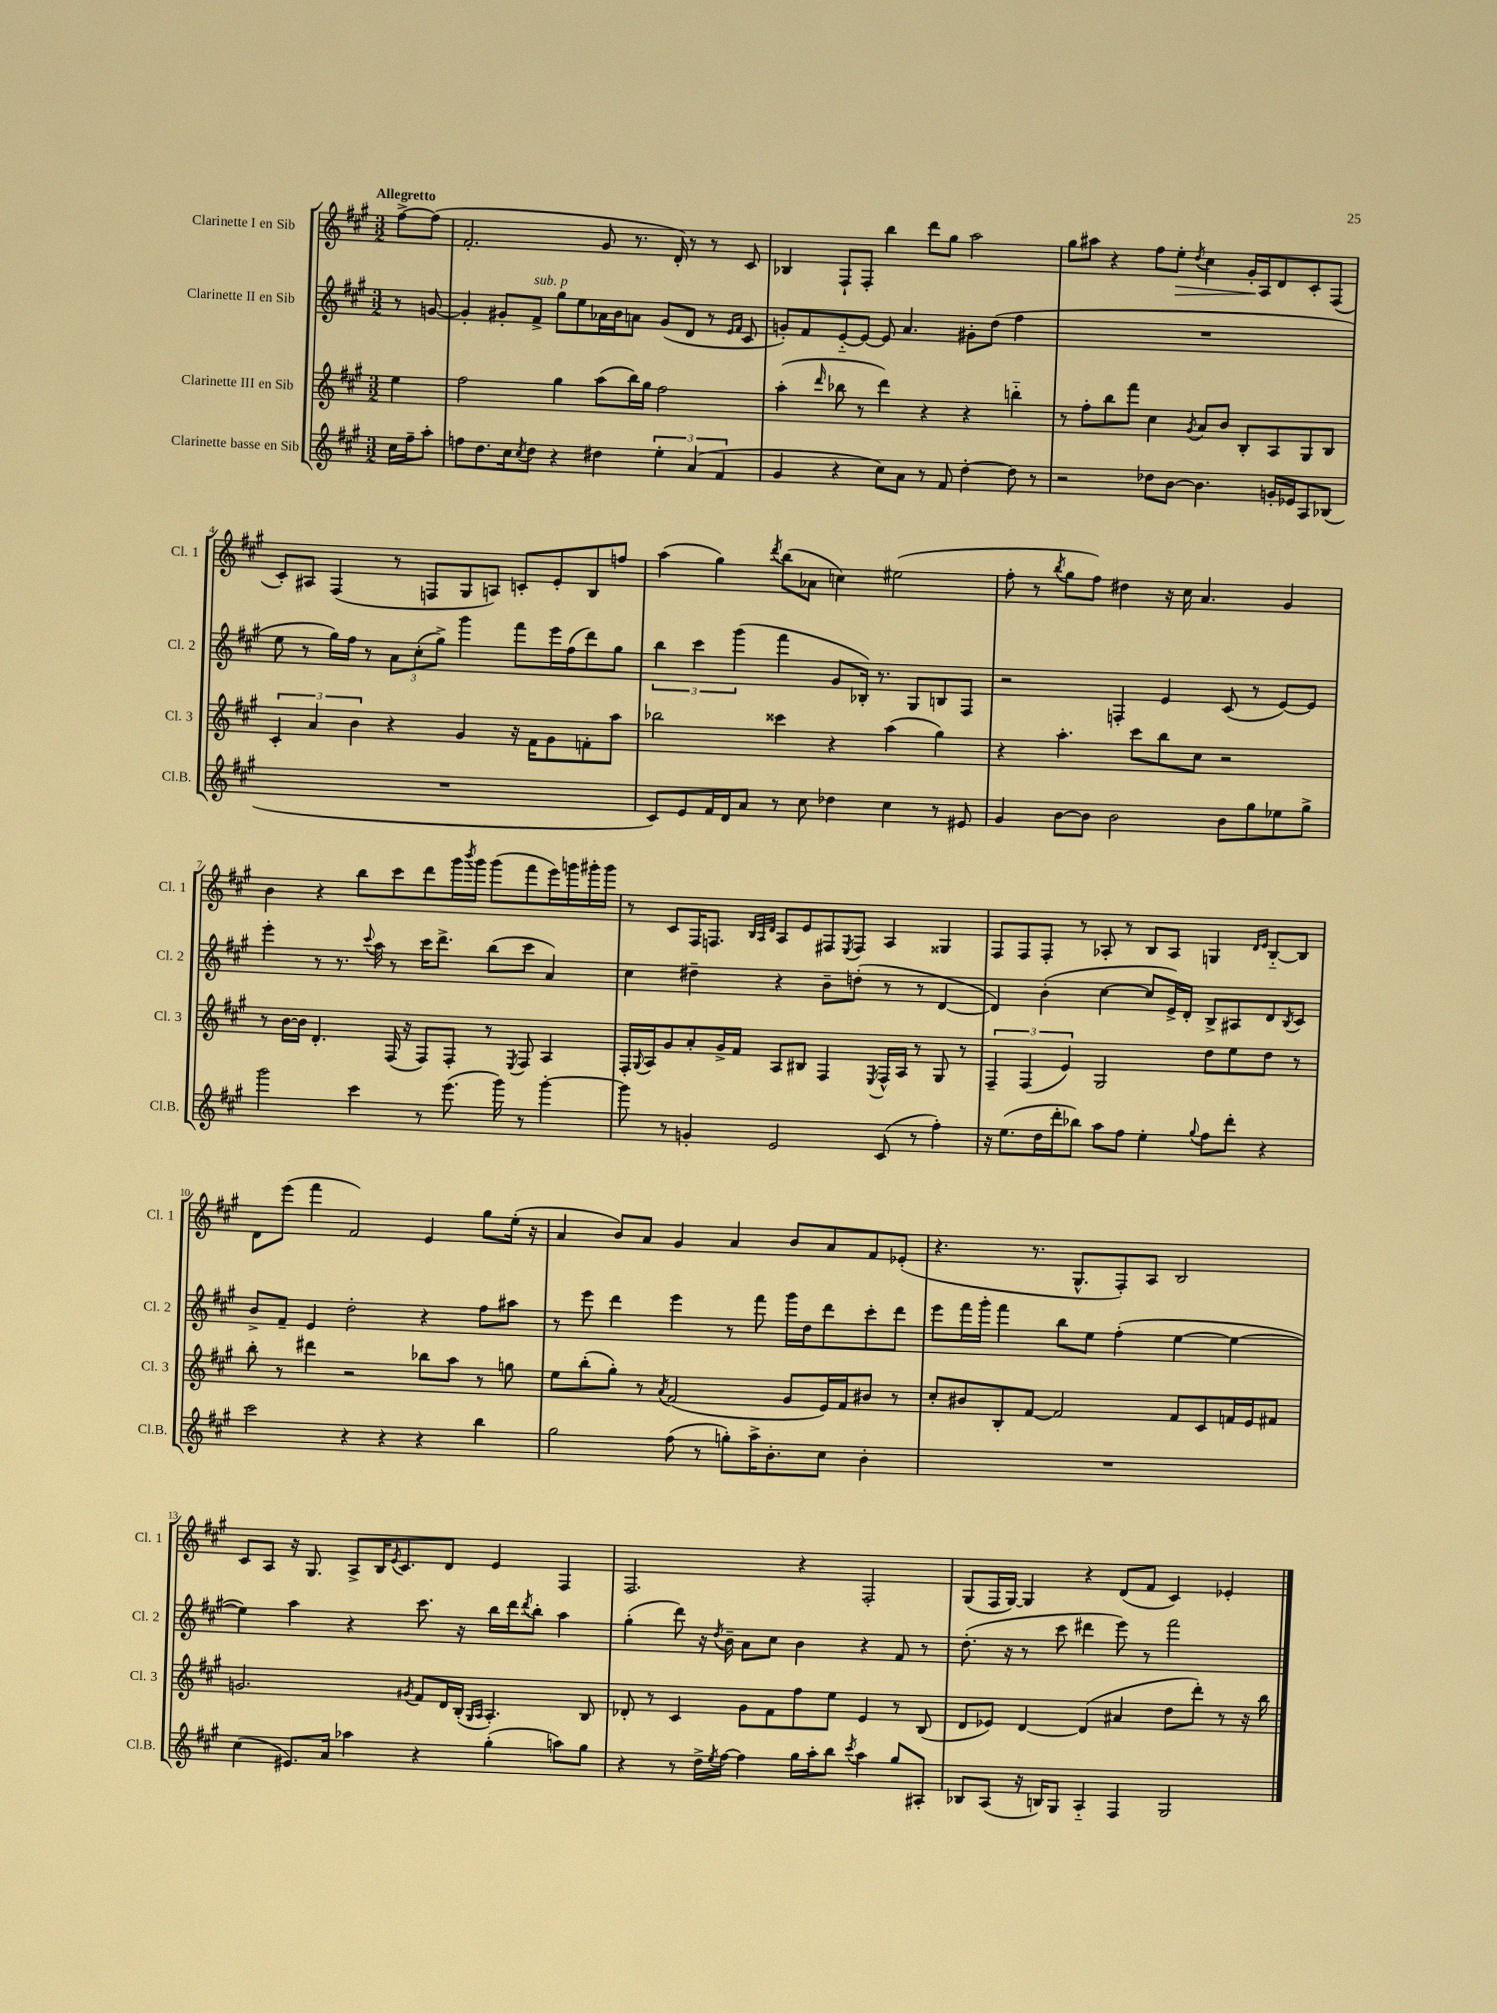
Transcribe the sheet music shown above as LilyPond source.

<<
\new StaffGroup <<
\new Staff = "s0" \with { instrumentName = "Clarinette I en Sib" shortInstrumentName = "Cl. 1" } {
    \clef treble \key a \major \numericTimeSignature \time 3/2 \partial 4 \tempo "Allegretto"
    fis''8~-> fis''8( |
    fis'2.-. gis'8 r8. d'16-.) r8 r8 cis'8 |
    bes4 fis8-! fis8-. b''4 d'''8 gis''8 a''2 |
    gis''8 ais''8 r4 fis''8 e''8-.\> \acciaccatura { d''8 } cis''4 gis'16-.\! a16 d'8 cis'8-. fis8( |
    cis'8-.) ais8 fis4( r8 f8 gis8 a8) c'8-. e'8-. b8 f''8 |
    a''4( gis''4) \acciaccatura { d'''8 } b''8( aes'8 c''4) eis''2( |
    fis''8-. r8 \acciaccatura { b''8 } gis''8 fis''8) dis''4 r16 cis''16 a'4. gis'4 |
    b'4 r4 b''8 cis'''8 d'''8 gis'''16 \acciaccatura { b'''8 } gis'''16 gis'''8( fis'''8 e'''16) g'''16 gis'''16-. gis'''16 |
    r8 cis'8 fis16 f8. \grace { b32 a32 d'32 } a8 e'8 fis8 \acciaccatura { e8 } fis8 a4 gisis4 |
    fis8 fis8 fis8-. r8 aes8-. r8 b8 aes8 g4 \grace { d'16 e'16 } b8~-_ b8 |
    d'8 e'''8( fis'''4 fis'2) e'4 gis''8 e''16-.( r16 |
    a'4 b'8) a'8 gis'4 a'4 b'8 a'8 fis'8 ees'8-.( |
    r4. r8. gis8.-^ fis8-.) a8 b2 |
    cis'8 a8 r16 gis8. a8-> b16 \acciaccatura { e'8 } cis'8. d'8 e'4 fis4 |
    fis2. r4 fis2-. |
    gis8( fis16 gis16~) gis4 r4 d'8( fis'8 cis'4) ees'4-. \bar "|." |
}
\new Staff = "s1" \with { instrumentName = "Clarinette II en Sib" shortInstrumentName = "Cl. 2" } {
    \clef treble \key a \major \numericTimeSignature \time 3/2 \partial 4
    r8 g'8~ |
    g'4-. gis'8-. fis'8->^\markup { \italic "sub. p" } gis''8 e''8 aes'16 b'16 a'8 gis'8( d'8 r8 \grace { e'16 fis'16 } cis'8 |
    g'8-.) fis'8 e'8~-_ e'8~ e'8 a'4. gis'8-. d''8( fis''4 |
    R1. |
    e''8 r8 gis''16) fis''16 r8 \tuplet 3/2 { a'8 cis''8-.( gis''8->) } gis'''4 fis'''8 e'''16 fis''16( d'''8) gis''8 |
    \tuplet 3/2 { b''4 cis'''4 gis'''4( } fis'''4 gis'8 bes16-.) r8. gis8 b8 fis8 |
    r2 f4-. e'4 cis'8( r8 e'8~) e'8 |
    e'''4-. r8 r8. \appoggiatura { cis'''8 } a''16 r8 cis'''16 d'''8.-> b''8( cis'''8 a'4) |
    cis''4 dis''4-- r4 b'8-- d''8-.( r8 r8 d'4~ |
    d'4) b'4-.( cis''4~ cis''8 e'16->) d'16-. b8-> ais8 d'8 \acciaccatura { b8 } cis'8 |
    b'8-> fis'8-- e'4 d''2-. r4 fis''8 ais''8 |
    r8 e'''8 d'''4 e'''4 r8 fis'''8 gis'''16 d''16 d'''8 cis'''8-. d'''8 |
    e'''8 fis'''16 gis'''16-. fis'''4 b''8 e''8 fis''4-.( e''4~ e''4~ |
    e''4) a''4 r4 cis'''8. r16 b''16 d'''16 \acciaccatura { d'''8 } b''8-. a''4 |
    gis''4-.( d'''8) r16 \acciaccatura { d''8 } b'16-- a'8 cis''8 b'4 r4 fis'8 r8 |
    d''8.-.( r16 r8 cis'''8 dis'''4 e'''8) r8 fis'''2 \bar "|." |
}
\new Staff = "s2" \with { instrumentName = "Clarinette III en Sib" shortInstrumentName = "Cl. 3" } {
    \clef treble \key a \major \numericTimeSignature \time 3/2 \partial 4
    e''4 |
    fis''2 gis''4 a''8( b''16) gis''16 fis''2 |
    a''4-.( \grace { d'''16 } bes''8 r8 d'''4) r4 r4 b''4-_ |
    r8 fis''8-. b''8 fis'''8 cis''4 \acciaccatura { gis'8 } a'8 b'8 b8-. a8 gis8 b8 |
    \tuplet 3/2 { cis'4-. a'4 b'4 } r4 gis'4 r16 fis'16 gis'8 f'8-. a''8 |
    bes''2 cisis'''4 r4 a''4( gis''4) |
    r4 a''4.-. cis'''8 b''8 cis''8 r2 |
    r8 b'16~ b'16 d'4.-. fis16( r16 fis8) fis8-. r8 \acciaccatura { e8 } fis8 a4 |
    fis16-. \appoggiatura { gis8 } a16 gis'8 a'8-. gis'16-> fis'16 a8 bis8 fis4 \acciaccatura { e8 } fis16-^ a16 r8 gis8 r8 |
    \tuplet 3/2 { fis4-- fis4( e'4) } gis2 d''8 e''8 d''8 r8 |
    b''8-. r8 dis'''4 r2 bes''8 a''8 r8 g''8 |
    e''8 b''8-.( gis''8-.) r8 \acciaccatura { a'8 } fis'2( gis'8 e'16) fis'16 bis'8 r8 |
    cis''8-. bis'8 b8-. fis'8~ fis'2 fis'8 cis'8 f'16 e'16 fis'8 |
    g'2. \acciaccatura { gis'8 } fis'8 d'16 b16-.( \grace { gis16 a16 } a4.-.) b8 |
    des'8-. r8 cis'4 gis'8 fis'8 fis''8 e''8 e'4 r8 b8( |
    d'8 ees'8) d'4~ d'4( ais'4 d''8 d'''8-.) r8 r16 b''16 \bar "|." |
}
\new Staff = "s3" \with { instrumentName = "Clarinette basse en Sib" shortInstrumentName = "Cl.B." } {
    \clef treble \key a \major \numericTimeSignature \time 3/2 \partial 4
    cis''16 fis''16-- a''8-. |
    f''8 d''8. cis''16 \acciaccatura { cis''8 } d''8 r4 dis''4 \tuplet 3/2 { e''4-. a'4( fis'4 } |
    gis'4 r4 cis''8) a'8 r8 fis'8 d''4~-. d''8 r8 |
    r2 des''8 b'8~ b'4. g'16-. ees'16 a8 bes8( |
    R1. |
    cis'8) e'8 fis'16 d'16 a'8 r8 cis''8 des''4 cis''4 r8 eis'8 |
    gis'4 b'8~ b'8 b'2 b'8 gis''8 ees''8 gis''8-> |
    gis'''2 cis'''4 r8 e'''8.( gis'''16) r8 gis'''4~-. |
    gis'''8 r8 g'4-. e'2 cis'8( r8 fis''4-.) |
    r16 e''8.( d''16 d'''16-. bes''8) a''8 fis''8 e''4-. \appoggiatura { gis''8 } fis''8 d'''8-. r4 |
    cis'''2 r4 r4 r4 b''4 |
    gis''2 fis''8( r8 g''8-.) a''16-> b'8.-. cis''8 b'4-. |
    R1. |
    cis''4( eis'8.) a'16 aes''4 r4 gis''4-.( a''8) gis''8 |
    r4 r8 d''16-> \acciaccatura { e''8 } fis''16~ fis''4 gis''16 a''16-. b''8 \acciaccatura { cis'''8 } a''4 gis''8 ais8-. |
    bes8 a8( r16 b16) gis8 a4-_ fis4 gis2 \bar "|." |
}
>>
>>
